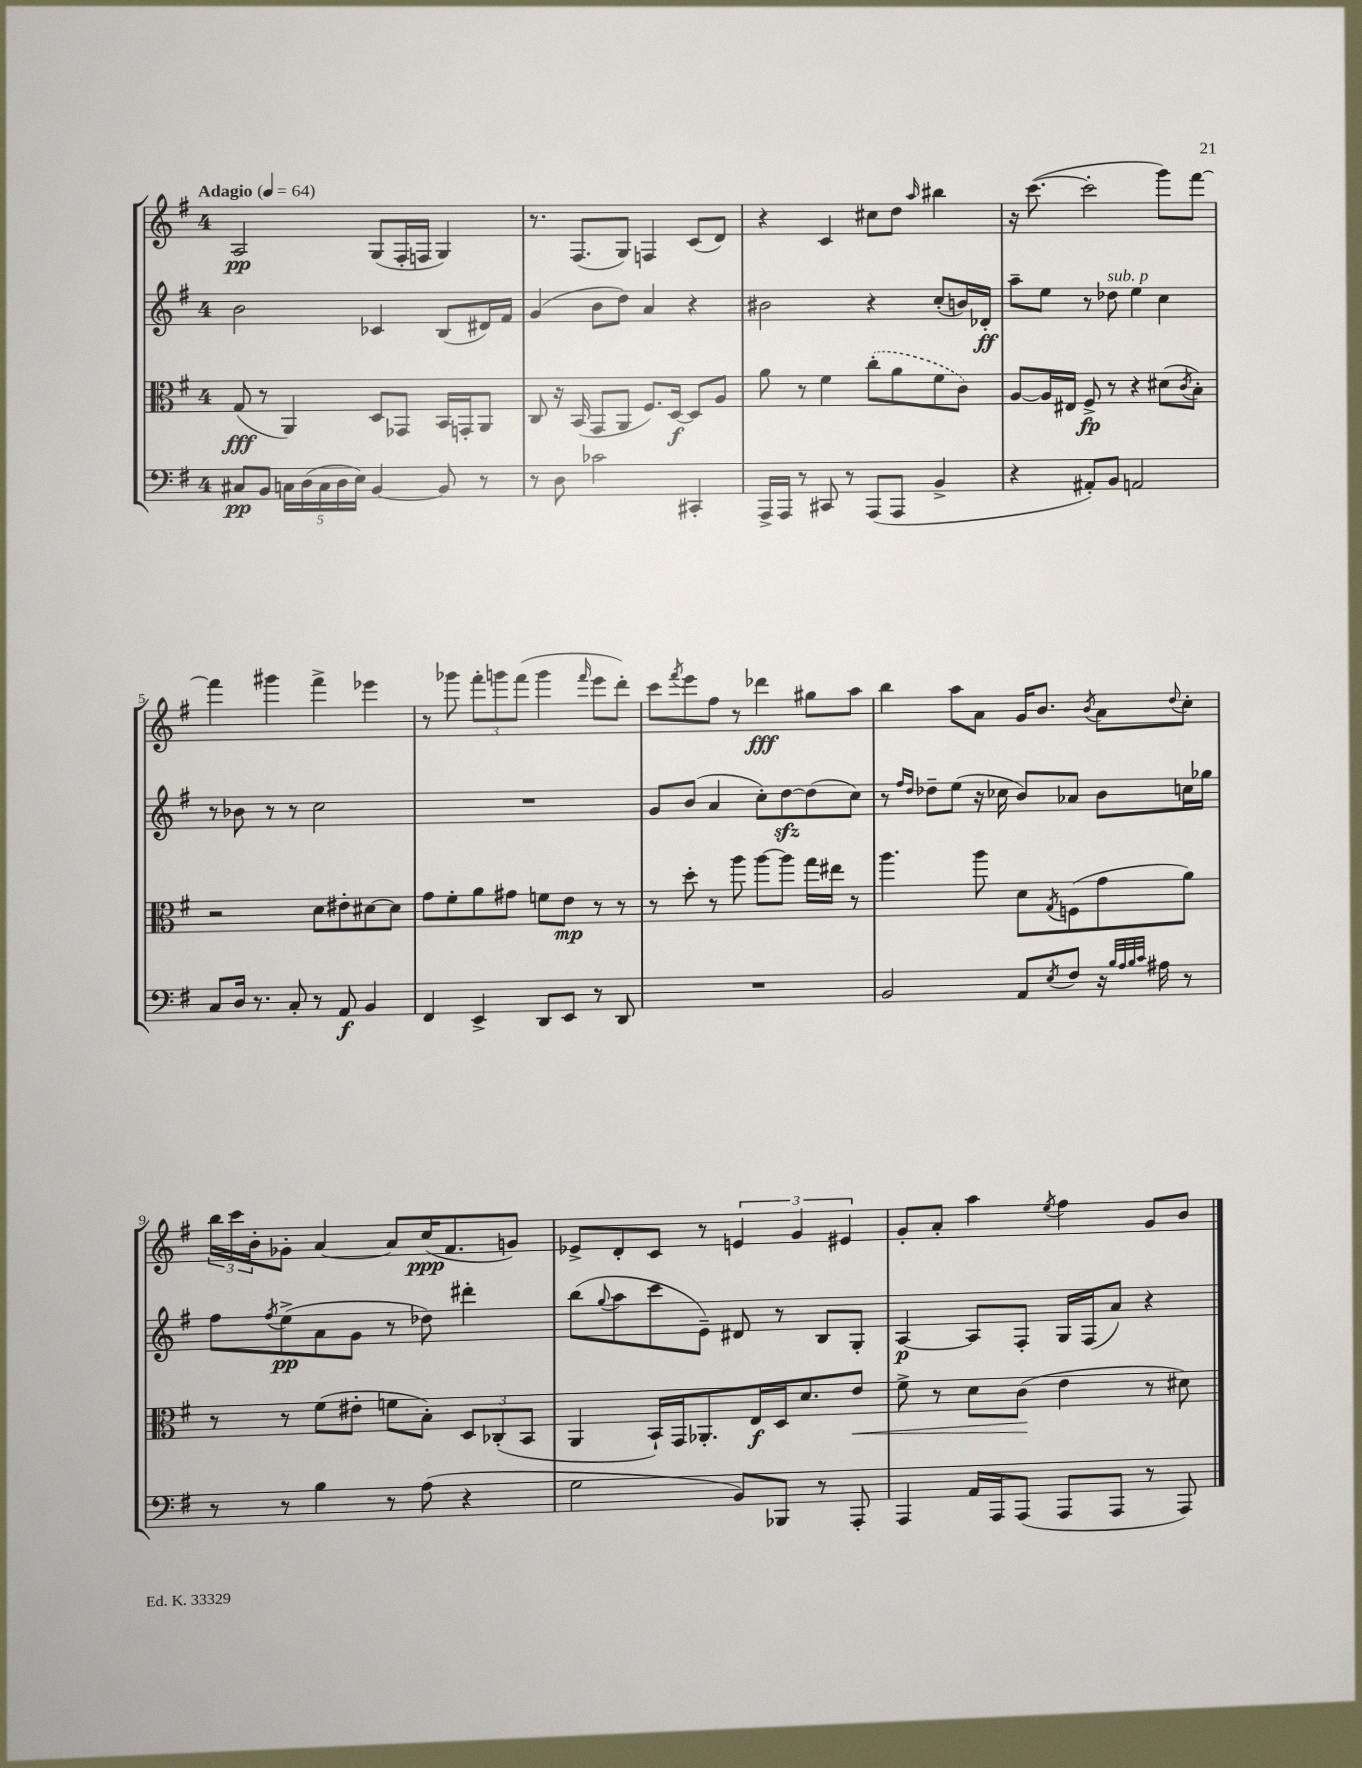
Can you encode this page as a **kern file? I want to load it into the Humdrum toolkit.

**kern	**kern	**kern	**kern
*staff4	*staff3	*staff2	*staff1
*clefF4	*clefC3	*clefG2	*clefG2
*k[f#]	*k[f#]	*k[f#]	*k[f#]
*M4/4	*M4/4	*M4/4	*M4/4
*MM64	*MM64	*MM64	*MM64
8C#	(8G	2b	2A
8BB	8r	.	.
20C	4AA)	.	.
(20D	.	.	.
20C	.	.	.
20D	.	.	.
20E)	.	.	.
[4BB	8D	4c-	(8G
.	8GG-	.	16F#'
.	.	.	16F
8BB]	16BB	(8B	4G)
.	16GG'	.	.
8r	8AA	16d#)	.
.	.	16f#	.
=	=	=	=
8r	8C	(4g	8.r
8D	16r	.	.
.	(16BB	.	(8.F#
2c-	8GG	8b	.
.	8AA	8dd)	8G)
.	8.F#)	4a	4F
.	[16D	.	.
4CC#'	8D]	4r	(8c
.	8A	.	8d)
=	=	=	=
16AAA^	8a	2b#	4r
16AAA	.	.	.
8r	8r	.	.
8CC#	4f#	.	4c
8r	.	.	.
(8AAA	(8cc'	4r	8cc#
8AAA	8a	.	8dd
.	.	.	16qqaa
4BB^	8f#	(8cc'	4bb#
.	8c)	16b)	.
.	.	16d-'	.
=	=	=	=
4r	[8A	8aa~	16r
.	.	.	([8.ccc
.	16A]	8ee	.
.	16E#	.	.
8AA#')	8F#^	8r	2ccc']
8BB	8r	8dd-	.
2AA	4r	4ee	.
.	(8d#	4cc	8ggg)
.	8qc	.	.
.	8B')	.	[8fff#
=	=	=	=
8C	2r	8r	4fff#]
16D	.	8b-	.
8.r	.	.	.
.	.	8r	4ggg#
8C'	.	8r	.
8r	8d	2cc	4fff#^
8AA	8e#'	.	.
4BB	[8d#	.	4eee-
.	8d#]	.	.
=	=	=	=
4FF#	8g	1r	8r
.	8f#'	.	8ggg-
4EE^	8a	.	12fff#'
.	.	.	12ggg
.	8g#	.	.
.	.	.	(12fff#
8DD	8f	.	4ggg
8EE	8e	.	.
.	.	.	16qqfff#
8r	8r	.	8eee
8DD	8r	.	8ddd')
=	=	=	=
1r	8r	8g	8ccc
.	.	.	8qfff#
.	8dd'	(8b	8eee
.	8r	4a	8ff#
.	8aa	.	8r
.	[8aa	8cc')	4ddd-
.	8aa]	[8dd	.
.	16gg	(8dd]	8gg#
.	16ee#	.	.
.	8r	8cc)	8aa
=	=	=	=
2BB	4.aa	8r	4bb
.	.	16qqff#	.
.	.	16qqdd	.
.	.	8dd-~	.
.	.	(8ee	8aa
.	8aa	16r	8a
.	.	16cc-	.
8AA	8d	8b)	16g
.	.	.	8.b
8qE	8qG	.	.
8F#	(8F	8a-	.
.	.	.	8qb
16r	8g	8b	8a
32qqB	.	.	.
32qqA	.	.	.
32qqB	.	.	.
32qqc	.	.	.
16A#	.	.	.
.	.	.	8qqdd
8r	8a)	16cc	8cc'
.	.	16gg-	.
=	=	=	=
8r	8r	8ff#	24bb
.	.	.	24ccc
.	.	.	24b'
.	.	8qff#	.
8r	8r	(8ee^	8g-'
4B	(8f#	8a	[4a
.	8e#'	8g	.
8r	8f	8r	8a]
(8A	8B')	8dd-)	(16cc
.	.	.	8.f#
4r	12D	4ddd#'	.
.	(12C-'	.	.
.	.	.	8g)
.	12BB	.	.
=	=	=	=
2G	4AA	(8bb	8e-^
.	.	8qqgg	.
.	.	8aa	8d'
.	16BB`)	8ccc	8c
.	16GG	.	.
.	8.AA-'	8e~)	8r
8BB)	.	8d#	6e
.	16E	.	.
8BBB-	16D	8r	.
.	.	.	6g
.	8.d	.	.
8r	.	8B	.
.	.	.	6e#
8AAA'	8e	8G'	.
=	=	=	=
4AAA	8f#^	[4A	8g'
.	8r	.	8a'
16AA	8d	8A]	4aa
16AAA	.	.	.
(8AAA	(8c	8F#'	.
.	.	.	8qee
8AAA	4e	16G	4ff#
.	.	(16F#	.
8AAA	.	8a)	.
8r	8r	4r	8g
8AAA)	8d#)	.	8b
==	==	==	==
*-	*-	*-	*-
